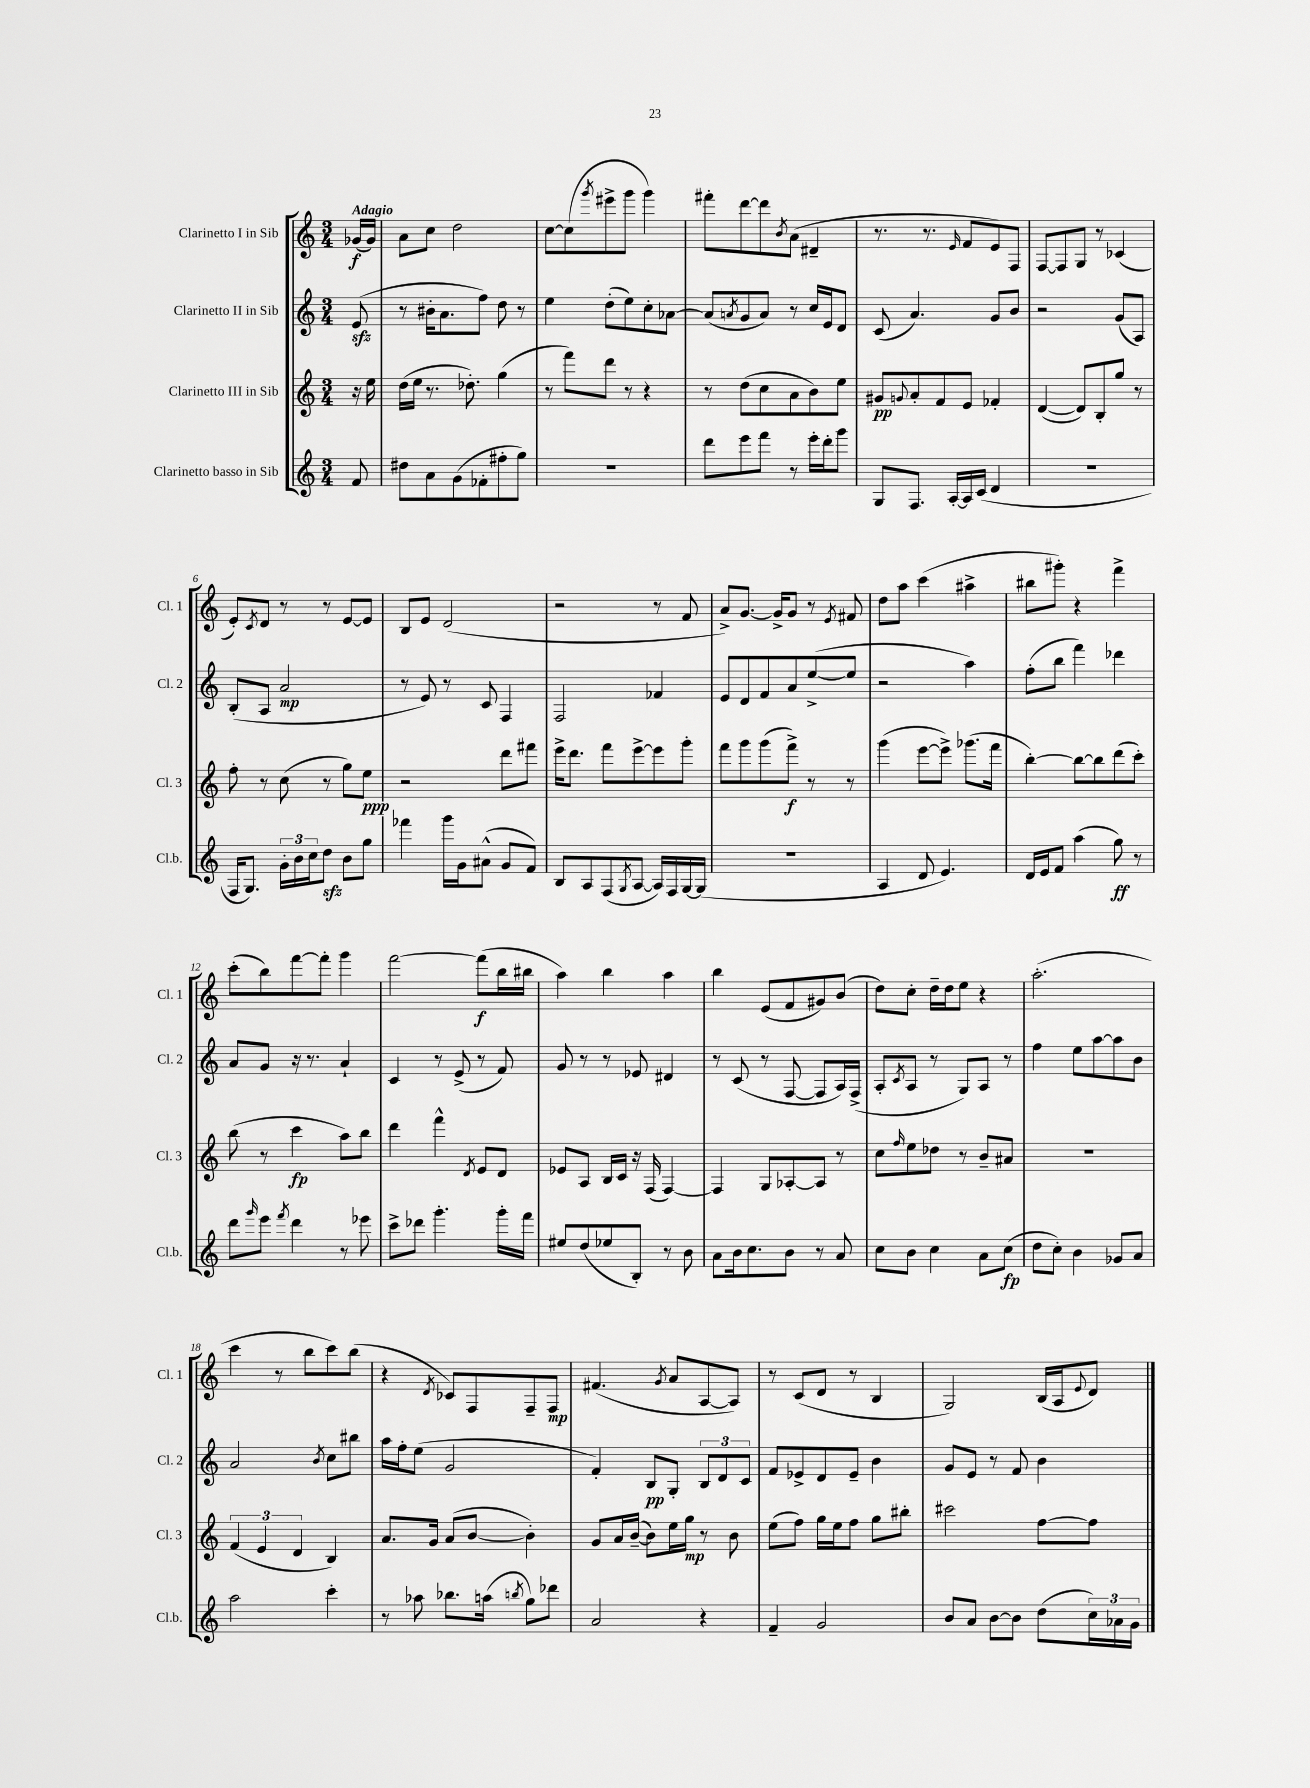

**kern	**dynam	**kern	**dynam	**kern	**dynam	**kern	**dynam
*part4	*part4	*part3	*part3	*part2	*part2	*part1	*part1
*staff4	*staff4	*staff3	*staff3	*staff2	*staff2	*staff1	*staff1
*I"Clarinetto basso in Sib	*	*I"Clarinetto III in Sib	*	*I"Clarinetto II in Sib	*	*I"Clarinetto I in Sib	*
*I'Cl.b.	*	*I'Cl. 3	*	*I'Cl. 2	*	*I'Cl. 1	*
*clefG2	*	*clefG2	*	*clefG2	*	*clefG2	*
*k[]	*	*k[]	*	*k[]	*	*k[]	*
*M3/4	*	*M3/4	*	*M3/4	*	*M3/4	*
=	=	=	=	=	=	=	=
!	!	!	!	!	!	!LO:TX:a:B:t=Adagio	!
8f/	.	16r	.	(8ezz/	.	(16g-X/LL	f
.	.	16ee\	.	.	.	16g-/JJ)	.
=1	=1	=1	=1	=1	=1	=1	=1
8dd#X\L	.	(16dd\LL	.	8r	.	8a\L	.
.	.	16ee\JJ	.	.	.	.	.
8a\	.	8.r	.	16b#X'\KL	.	8cc\J	.
.	.	.	.	8.a\	.	.	.
(8g\	.	.	.	.	.	2dd\	.
.	.	8.dd-X'\)	.	.	.	.	.
8f-X'\	.	.	.	8ff\J)	.	.	.
8ff#X'\	.	(4gg\	.	8dd\	.	.	.
8gg\J)	.	.	.	8r	.	.	.
=2	=2	=2	=2	=2	=2	=2	=2
2.r	.	8r	.	4ee\	.	[8cc\L	.
.	.	8fff\L)	.	.	.	(8cc\]	.
.	.	.	.	.	.	8qggg/	.
.	.	8ddd\J	.	(8dd'\L	.	8eee#X^\	.
.	.	8r	.	8ee\)	.	8ggg\J	.
.	.	4r	.	8cc'\	.	4ggg\)	.
.	.	.	.	[8a-X\J	.	.	.
=3	=3	=3	=3	=3	=3	=3	=3
8ddd\L	.	8r	.	(8a-/L]	.	8fff#X'\L	.
.	.	.	.	8qan/	.	.	.
8eee\	.	(8dd\L	.	8g/	.	[8ddd\	.
8fff\J	.	8cc\	.	8a/J)	.	8ddd\]	.
.	.	.	.	.	.	8qb/	.
8r	.	8a\	.	8r	.	(8a\J	.
16eee'\LL	.	8b\)	.	16cc/LL	.	4d#X~/	.
16ddd'\J	.	.	.	16e/J	.	.	.
8ggg\J	.	8ee\J	.	8d/J	.	.	.
=4	=4	=4	=4	=4	=4	=4	=4
8G/L	.	8g#X/L	pp	(8c/	.	8.r	.
.	.	8qqgn/	.	.	.	.	.
8.F/J	.	8a'/	.	4.a/)	.	.	.
.	.	.	.	.	.	8.r	.
.	.	8f/	.	.	.	.	.
[16A'/LL	.	.	.	.	.	.	.
.	.	.	.	.	.	16qqe/	.
16A/]	.	8e/J	.	.	.	8f/L	.
(16c/JJ	.	.	.	.	.	.	.
4d/	.	4f-X'/	.	8g/L	.	8e/)	.
.	.	.	.	8b/J	.	8F/J	.
=5	=5	=5	=5	=5	=5	=5	=5
2.r	.	([4d/	.	2r	.	[8F/L	.
.	.	.	.	.	.	8F/]	.
.	.	8d/L])	.	.	.	8G/J	.
.	.	8B'/	.	.	.	8r	.
.	.	8gg/J	.	(8g/L	.	(4c-X/	.
.	.	8r	.	8A/J)	.	.	.
!!LO:LB:g=z
=6	=6	=6	=6	=6	=6	=6	=6
16F/KL	.	8ff'\	.	(8B'/L	.	8e'/L)	.
8.G/J)	.	.	.	.	.	.	.
.	.	.	.	.	.	8qc/	.
.	.	8r	.	8A/J	.	8d/J	.
24g'\LL	.	(8cc\	.	2a/	mp	8r	.
24b\	.	.	.	.	.	.	.
24cc\J	.	.	.	.	.	.	.
8ddzz\J	.	8r	.	.	.	8r	.
8b\L	.	8gg\L)	.	.	.	[8e/L	.
8gg\J	.	8ee\J	ppp	.	.	8e/J]	.
=7	=7	=7	=7	=7	=7	=7	=7
4fff-X\	.	2r	.	8r	.	8B/L	.
.	.	.	.	8e/)	.	8e/J	.
16ggg\LL	.	.	.	8r	.	(2d/	.
16g\J	.	.	.	.	.	.	.
(8a#X^^\J	.	.	.	8c/	.	.	.
8g/L	.	8ddd\L	.	4F/	.	.	.
8f/J)	.	8fff#X\J	.	.	.	.	.
=8	=8	=8	=8	=8	=8	=8	=8
8B/L	.	16eee^\KL	.	2F/	.	2r	.
.	.	8.ddd\J	.	.	.	.	.
8A/	.	.	.	.	.	.	.
(8F/	.	8fff\L	.	.	.	.	.
8qG/	.	.	.	.	.	.	.
[8A/J	.	[8eee^\	.	.	.	.	.
16A/LL])	.	8eee\]	.	4f-X/	.	8r	.
16F/	.	.	.	.	.	.	.
[16G/	.	8ggg'\J	.	.	.	8f/	.
(16G/JJ]	.	.	.	.	.	.	.
=9	=9	=9	=9	=9	=9	=9	=9
2.r	.	8fff\L	.	8e/L	.	8a^/L)	.
.	.	8ggg\	.	8d/	.	[8.g/J	.
.	.	(8ggg\	.	8f/	.	.	.
.	.	.	.	.	.	16g^/KL]	.
.	.	8fff^\J)	f	8a/	.	8g/J	.
.	.	8r	.	([8ee^/	.	8r	.
.	.	.	.	.	.	8qe/	.
.	.	8r	.	8ee/J]	.	8f#X/	.
=10	=10	=10	=10	=10	=10	=10	=10
4A/	.	(4ggg\	.	2r	.	8dd\L	.
.	.	.	.	.	.	8aa\J	.
8d/	.	[8eee\L	.	.	.	(4ccc\	.
4.e/)	.	8eee^\J])	.	.	.	.	.
.	.	(8.ggg-X\L	.	4aa\)	.	4aa#X^\	.
.	.	16fff\Jk	.	.	.	.	.
=11	=11	=11	=11	=11	=11	=11	=11
16d/LL	.	[4bb'\)	.	(8ff'\L	.	8bb#X\L	.
16e/J	.	.	.	.	.	.	.
8f/J	.	.	.	8bb\J	.	8ggg#X'\J)	.
(4aa\	.	8bb\L_	.	4fff\)	.	4r	.
.	.	8bb\]	.	.	.	.	.
8gg\)	ff	(8ddd\	.	4ddd-X\	.	4fff^\	.
8r	.	8ccc'\J)	.	.	.	.	.
!!LO:LB:g=z
=12	=12	=12	=12	=12	=12	=12	=12
8ddd\L	.	(8bb\	.	8a/L	.	(8ccc'\L	.
16qqggg/	.	.	.	.	.	.	.
8eee\J	.	8r	.	8g/J	.	8bb\)	.
8qfff/	.	.	.	.	.	.	.
4ddd\	.	4ccc\	fp	16r	.	[8fff\	.
.	.	.	.	8.r	.	.	.
.	.	.	.	.	.	8fff'\J]	.
8r	.	8aa\L)	.	4a`/	.	4ggg\	.
8eee-X\	.	8bb\J	.	.	.	.	.
=13	=13	=13	=13	=13	=13	=13	=13
8ccc^\L	.	4ddd\	.	4c/	.	[2fff\	.
8ddd-X\J	.	.	.	.	.	.	.
4.ggg'\	.	4fff^^\	.	8r	.	.	.
.	.	.	.	(8e^/	.	.	.
.	.	8qd/	.	.	.	.	.
.	.	8e/L	.	8r	.	(8fff\L]	f
16ggg'\LL	.	8d/J	.	8f/)	.	16bb\L	.
16fff\JJ	.	.	.	.	.	16bb#X\JJ	.
=14	=14	=14	=14	=14	=14	=14	=14
8ee#X/L	.	8e-X/L	.	8g/	.	4aa\)	.
(8dd/	.	8A/J	.	8r	.	.	.
8ee-X/	.	16B/LL	.	8r	.	4bb\	.
.	.	16c/JJ	.	.	.	.	.
8B'/J)	.	16r	.	8e-X/	.	.	.
.	.	(16F/	.	.	.	.	.
8r	.	[4F/)	.	4d#X/	.	4aa\	.
8b\	.	.	.	.	.	.	.
=15	=15	=15	=15	=15	=15	=15	=15
8a\L	.	4F/]	.	8r	.	4bb\	.
16b\k	.	.	.	(8c/	.	.	.
8.cc\	.	.	.	.	.	.	.
.	.	8G/L	.	8r	.	(8e/L	.
8b\J	.	[8A-X'/	.	[8F/	.	8f/	.
8r	.	8A-/J]	.	8F/L]	.	8g#X/)	.
8a/	.	8r	.	16A/L)	.	(8b/J	.
.	.	.	.	(16F^/JJ	.	.	.
=16	=16	=16	=16	=16	=16	=16	=16
8cc\L	.	8cc\L	.	8A'/L	.	8dd\L)	.
.	.	16qqff/	.	8qc/	.	.	.
8b\J	.	8ee\	.	8A/J	.	8cc'\J	.
4cc\	.	8dd-X\J	.	8r	.	16dd~\LL	.
.	.	.	.	.	.	16dd\J	.
.	.	8r	.	8G/L)	.	8ee\J	.
8a\L	.	8b~/L	.	8A/J	.	4r	.
(8cc\J	fp	8a#X/J	.	8r	.	.	.
=17	=17	=17	=17	=17	=17	=17	=17
8dd\L	.	2.r	.	4ff\	.	(2.aa'\	.
8cc'\J)	.	.	.	.	.	.	.
4b\	.	.	.	8ee\L	.	.	.
.	.	.	.	[8aa\	.	.	.
8g-X/L	.	.	.	8aa\]	.	.	.
8a/J	.	.	.	8b\J	.	.	.
!!LO:LB:g=z
=18	=18	=18	=18	=18	=18	=18	=18
2aa\	.	(6f/	.	2a/	.	4ccc\	.
.	.	6e/	.	.	.	.	.
.	.	.	.	.	.	8r	.
.	.	6d/	.	.	.	.	.
.	.	.	.	.	.	8bb\L	.
.	.	.	.	8qb/	.	.	.
4ccc'\	.	4B/)	.	8cc\L	.	8ccc\)	.
.	.	.	.	8bb#X\J	.	(8bb\J	.
=19	=19	=19	=19	=19	=19	=19	=19
8r	.	8.a/L	.	16aa\LL	.	4r	.
.	.	.	.	16ff'\J	.	.	.
8aa-X\	.	.	.	(8ee\J	.	.	.
.	.	16g/Jk	.	.	.	.	.
.	.	.	.	.	.	8qd/	.
8.bb-X\L	.	(8a/L	.	2g/	.	8c-X/L)	.
.	.	[8b/J	.	.	.	8F/	.
(16aan\Jk	.	.	.	.	.	.	.
8qbbn/	.	.	.	.	.	.	.
8gg\L)	.	4b'\])	.	.	.	8F~/	.
8ddd-X\J	.	.	.	.	.	8F/J	mp
=20	=20	=20	=20	=20	=20	=20	=20
2a/	.	8g/L	.	4f'/)	.	(4.f#X/	.
.	.	16a/L	.	.	.	.	.
.	.	([16b~/JJ	.	.	.	.	.
.	.	8b\L])	.	8B/L	pp	.	.
.	.	.	.	.	.	8qg/	.
.	.	16ee\L	.	8G'/J	.	8a/L	.
.	.	16gg\JJ	mp	.	.	.	.
4r	.	8r	.	12B/L	.	[8A/	.
.	.	.	.	12d/	.	.	.
.	.	8b\	.	.	.	8A/J])	.
.	.	.	.	12c/J	.	.	.
=21	=21	=21	=21	=21	=21	=21	=21
4f~/	.	(8ee\L	.	8f/L	.	8r	.
.	.	8ff\J)	.	8e-X^/	.	(8c/L	.
2g/	.	16gg\LL	.	8d/	.	8d/J	.
.	.	16ee\J	.	.	.	.	.
.	.	8ff\J	.	8e-~/J	.	8r	.
.	.	8gg\L	.	4b\	.	4B/	.
.	.	8bb#X'\J	.	.	.	.	.
=22	=22	=22	=22	=22	=22	=22	=22
8b/L	.	2ccc#X\	.	8g/L	.	2G/)	.
8a/J	.	.	.	8e/J	.	.	.
[8b\L	.	.	.	8r	.	.	.
8b\J]	.	.	.	8f/	.	.	.
(8dd\L	.	[8ff\L	.	4b\	.	(16B/LL	.
.	.	.	.	.	.	16A/J	.
.	.	.	.	.	.	8qqe/	.
24cc\L)	.	8ff\J]	.	.	.	8d/J)	.
24a-X\	.	.	.	.	.	.	.
24g\JJ	.	.	.	.	.	.	.
==	==	==	==	==	==	==	==
*-	*-	*-	*-	*-	*-	*-	*-
